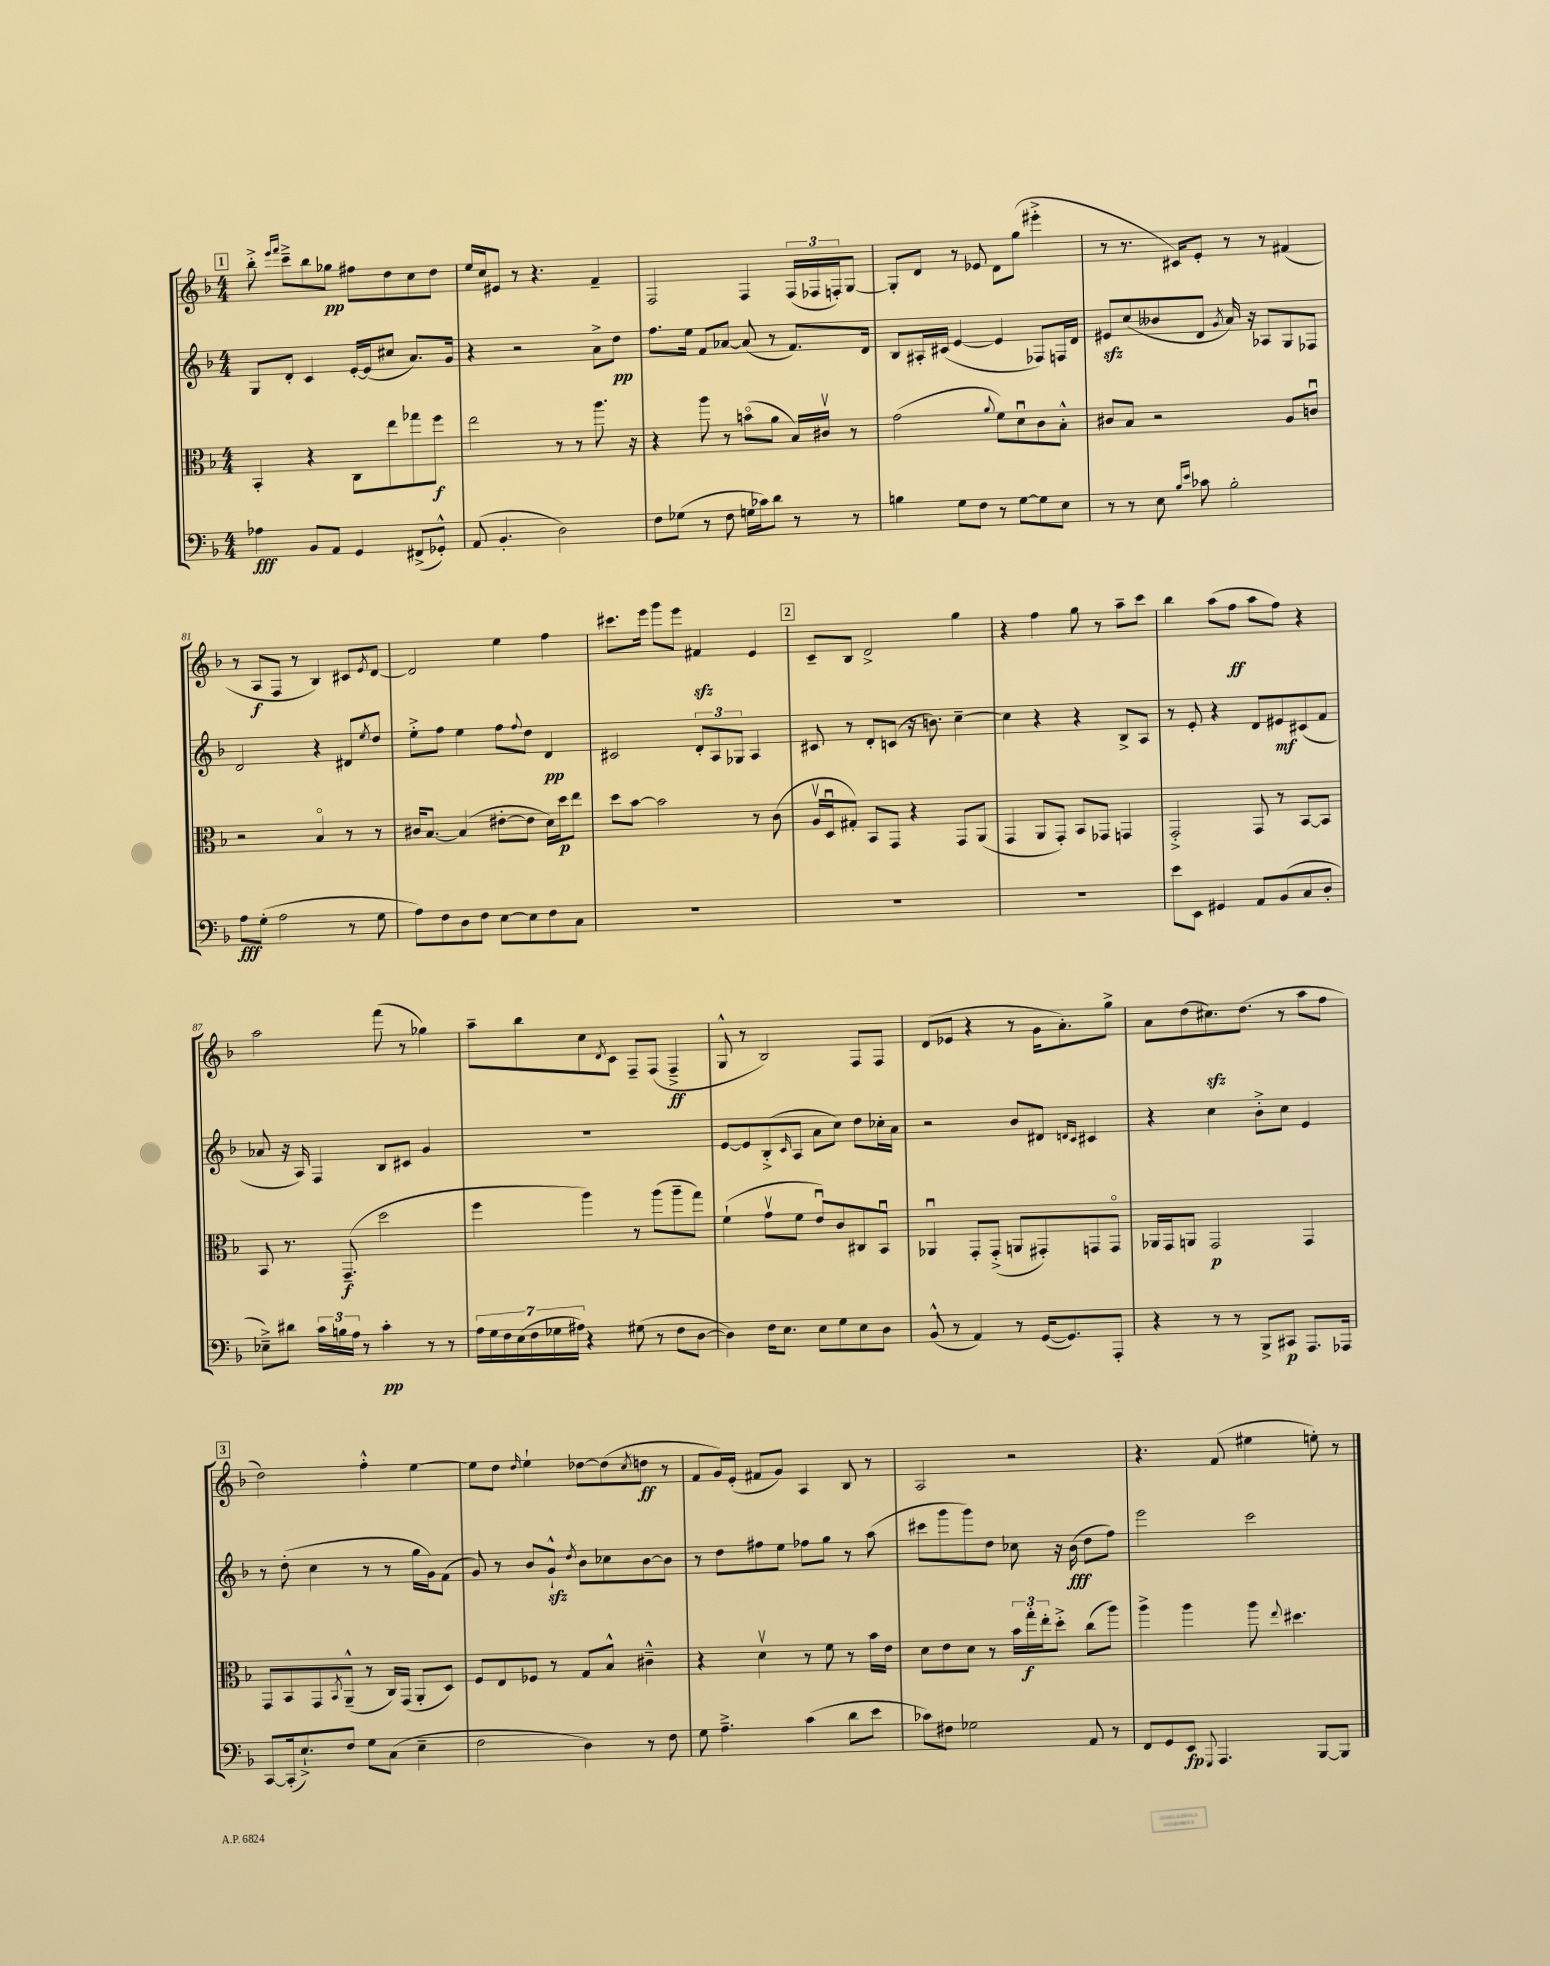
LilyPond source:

<<
\new StaffGroup <<
\new Staff = "s0" {
    \clef treble \key f \major \numericTimeSignature \time 4/4
    \mark \markup { \box "1" } bes''8-.-> \grace { e'''16 f'''16 } c'''8---> bes''8 ges''8\pp fis''8 d''8 c''8 d''8 |
    e''16 c''16 eis'8 r8 r4. f'4-- |
    f2 f4 \tuplet 3/2 { f16( fes16 f16-.) } g8~ |
    g8-. d'8 r8 ees'8 d'8 g''8( eis'''4-.-> |
    r8 r8. cis'16) e'8-. r8 r8 fis'4( |
    r8 a8\f f8 r8 bes4) cis'8 \acciaccatura { e'8 } d'8~ |
    d'2 e''4 f''4 |
    cis'''8. e'''16 g'''8 e'''8 fis'4\sfz e'4 |
    \mark \markup { \box "2" } c'8-- bes8 d'2-> g''4 |
    r4 f''4 g''8 r8 a''8-- c'''8 |
    bes''4 a''8( f''8\ff a''8 f''8) r4 |
    a''2 f'''8( r8 ges''4) |
    a''8-- bes''8 c''8 \acciaccatura { d'8 } c'8 f8-- f8( f4--->\ff |
    g8-^ r8 bes2) f8 f8 |
    d'8( ees'8 r4 r8 g'16 a'8.-.) g''8-> |
    a'8 d''8( cis''8.\sfz) d''8.( r8 a''8 f''8 |
    \mark \markup { \box "3" } d''2) f''4-.-^ e''4~ |
    e''8 d''8 \grace { d''16 } e''4-! des''8~ des''8( \acciaccatura { c''8 } d''8\ff r8 |
    f'8 g'16) e'16-.( fis'8 g'8) a4 bes8 r8 |
    a2 r2 |
    r4. f'8( eis''4 e''8-.) r8 \bar "|." |
}
\new Staff = "s1" {
    \clef treble \key f \major \numericTimeSignature \time 4/4
    \mark \markup { \box "1" } g8 d'8-. c'4 e'16~-. e'16( cis''8 a'8.) g'16 |
    r4 r2 a'8-> d''8\pp |
    f''8. e''16 f'8 aes'8~ aes'8( r8 f'8.) d'16 |
    bes8 ais16-. cis'16( e'4~ e'4 fes8) f16 d'16 |
    eis'8\sfz c''8( beses'8 d'8 \acciaccatura { g'8 } a'16) r16 aes8 g8 fes8 |
    d'2 r4 dis'8 \acciaccatura { e''8 } d''8 |
    e''8-.-> f''8 e''4 f''8 \appoggiatura { f''8 } d''8 d'4\pp |
    cis'2 \tuplet 3/2 { d'8-. a8 ges8 } a4 |
    \mark \markup { \box "2" } cis'8 r8 d'8-. c'8( r16 b'8.) c''4~-- |
    c''4 r4 r4 bes8-> a8 |
    r8 e'8-. r4 d'8 eis'8\mf cis'8( f'8 |
    aes'8 r16 a16) f4 bes8 cis'8 g'4 |
    R1 |
    e'8~ e'8 bes8-.->( \grace { c'16 } a8 a'8 c''8) d''8 ces''16-. a'16 |
    r2 bes'8 dis'8 \grace { d'16 c'16 } cis'4 |
    r4 c''4 bes'8-.-> c''8 e'4 |
    \mark \markup { \box "3" } r8 d''8-.( c''4 r8 r8 g''16 g'16) f'8( |
    g'8) r8 bes'8 g'8-!-^\sfz \acciaccatura { d''8 } bes'8 ces''8 bes'8~ bes'8 |
    r8 d''8 fis''8 e''8 fes''8 g''8 r8 a''8( |
    cis'''8 g'''8 g'''8) d''8 ces''8 r16 bes'16\fff( d''8 f''8) |
    e'''2 c'''2 \bar "|." |
}
\new Staff = "s2" {
    \clef alto \key f \major \numericTimeSignature \time 4/4
    \mark \markup { \box "1" } bes,4-. r4 c8 e''8 ges''8 f''8\f |
    e''2 r8 r8 a''8. r16 |
    r4 a''8 r8 b'8\flageolet( a'8 bes16) cis'16\upbow r8 |
    g'2( \appoggiatura { a'8 } f'8) d'8\downbow c'8 bes8-.-^ |
    cis'8 bes8 r2 a8 c'8\downbow |
    r2 bes4\flageolet r8 r8 |
    cis'16 bes8.~ bes4( eis'8~-. eis'8 d'16) d''16\p e''8 |
    d''8 bes'8~ bes'2 r8 c'8( |
    \mark \markup { \box "2" } a16\upbow d16\downbow gis8-.) bes,8 g,8 r4 g,8 a,8( |
    g,4 a,8 g,8-.) bes,8 ges,8 g,4 |
    g,2-.-> g,8 r8 bes,8~ bes,8 |
    bes,8 r8. g,8.--\f( d''2 |
    f''4 a''4) r8 a''8( a''8-- g''8) |
    f'4-!( g'8\upbow f'8 e'8\downbow) c'8 cis8 bes,8\downbow |
    aes,4\downbow g,8-. g,8-.->( a,8 gis,8-.) g,8 g,8\flageolet |
    aes,16 g,16 a,8 g,2\p g,4 |
    \mark \markup { \box "3" } g,8 bes,8 g,8 \acciaccatura { bes,8 } a,8---^( r8 c16) g,16( a,8-. d8) |
    f8 e8 fes8 r8 g8 bes8-^ cis'4---^ |
    r4 d'4\upbow r8 f'8 r8 bes'16 e'16 |
    d'8 e'8 d'8 r8 \tuplet 3/2 { bes'16 g''16-.\f e''16-. } d''8-.-> c''8( a''8) |
    a''4-> a''4 a''8 \appoggiatura { e''8 } dis''4. \bar "|." |
}
\new Staff = "s3" {
    \clef bass \key f \major \numericTimeSignature \time 4/4
    \mark \markup { \box "1" } aes4\fff bes,8 a,8 g,4 fis,8->( ges,8-.-^) |
    a,8( bes,4.-. d2) |
    f8 ges8( r8 f8 g16 ces'16) d'8 r8 r8 |
    b4 g8 f8 r8 g8~ g8 e8 |
    r8 r8 e8 \grace { bes16 e'16 } ces'8 bes2-. |
    a8\fff g8-.( a2 r8 g8 |
    a8) f8 d8 f8 e8~ e8 f8 c8 |
    R1 |
    \mark \markup { \box "2" } R1 |
    R1 |
    e'8 e,8 gis,4 a,8 bes,8( c8 d8-. |
    ees8--->) dis'8 \tuplet 3/2 { c'16 b16 a16 } r8 c'4-.\pp r8 r8 |
    \tuplet 7/4 { a16 g16 f16 e16( f16 ges16 ais16) } r4 gis8( r8 f8 d8~ |
    d4) f16 e8. e8 g8 e8 d8 |
    bes,8-^( r8 a,4) r8 g,16~( g,8.) a,,8-. |
    r4 r8 r8 bes,,8-> cis,8\p a,,8. aes,,16 |
    \mark \markup { \box "3" } c,8~ c,16-.( e8.-!->) f8 g8 c8( e4-- |
    f2 d4) r8 f8 |
    g8 a4.---> c'4( d'8 e'8 |
    ces'8) fis8 ges2 a,8 r8 |
    f,8 g,8 e,8\fp \appoggiatura { g,,8 } a,,4. bes,,8~ bes,,8 \bar "|." |
}
>>
>>
\layout { \context { \Score currentBarNumber = #76 } }
